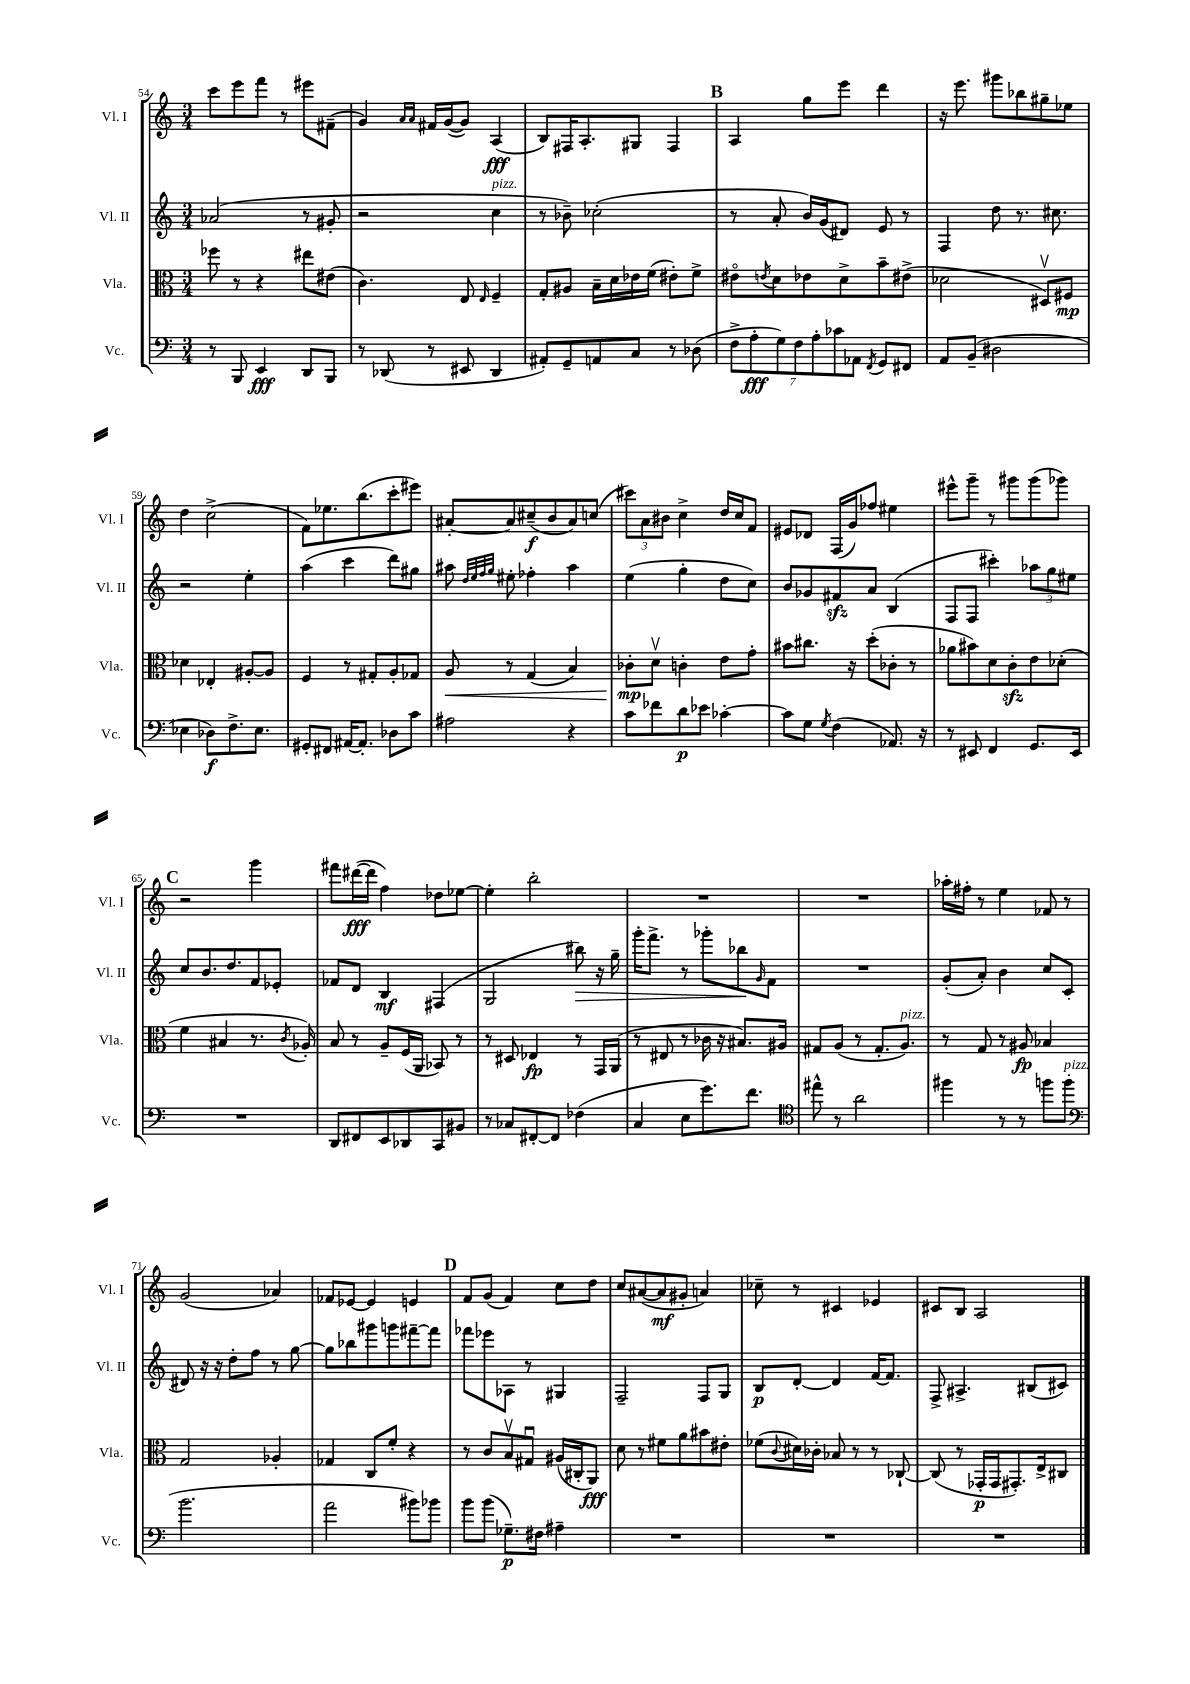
<<
\new StaffGroup <<
\new Staff = "s0" \with { instrumentName = "Vl. I" shortInstrumentName = "Vl. I" } {
    \clef treble \key c \major \numericTimeSignature \time 3/4
    c'''8 e'''8 f'''8 r8 eis'''8 fis'8--( |
    g'4) \grace { a'16 a'16 } fis'16 g'16~( g'8) a4\fff( |
    b8) fis16 a8.-. gis8 fis4 |
    \mark \markup { \bold "B" } a4 g''8 e'''8 d'''4 |
    r16 e'''8. gis'''8 bes''8 gis''8-- ees''8 |
    d''4 c''2->( |
    f'8) ees''8. b''8.( c'''8-. eis'''8) |
    ais'8~-. ais'8 cis''8--\f( b'8 ais'8) c''8( |
    \tuplet 3/2 { cis'''8) a'8 bis'8 } c''4-> d''16 c''16 f'8 |
    eis'8 des'8 f16( g'16) fes''8 eis''4 |
    eis'''8-^ g'''8-- r8 gis'''8 gis'''8( ges'''8) |
    \mark \markup { \bold "C" } r2 g'''4 |
    fis'''8 dis'''16~\fff( dis'''16 f''4) des''8 ees''8~ |
    ees''4-. b''2-. |
    R2. |
    R2. |
    aes''16-. fis''16-. r8 e''4 fes'8 r8 |
    g'2( aes'4) |
    fes'8 ees'8~ ees'4 e'4 |
    \mark \markup { \bold "D" } f'8 g'8( f'4) c''8 d''8 |
    c''8 ais'8~( ais'8\mf gis'8-. a'4) |
    ces''8-- r8 cis'4 ees'4 |
    cis'8 b8 a2 \bar "|." |
}
\new Staff = "s1" \with { instrumentName = "Vl. II" shortInstrumentName = "Vl. II" } {
    \clef treble \key c \major \numericTimeSignature \time 3/4
    aes'2( r8 gis'8-. |
    r2 c''4^\markup { \italic "pizz." } |
    r8 bes'8--) ces''2-.( |
    \mark \markup { \bold "B" } r8 a'8-. b'16) g'16( dis'8) e'8 r8 |
    f4 d''8 r8. cis''8. |
    r2 e''4-. |
    a''4( c'''4 d'''8) gis''8 |
    ais''8 \grace { d''32 e''32 f''32 g''32 } eis''8-. fes''4-. ais''4 |
    e''4( g''4-. d''8 c''8) |
    b'8 ges'8 fis'8\sfz a'8 b4( |
    f8 f8 cis'''4-.) \tuplet 3/2 { aes''8 g''8 eis''8 } |
    \mark \markup { \bold "C" } c''8 b'8. d''8. f'8 ees'8-. |
    fes'8 d'8 b4\mf fis4( |
    g2 bis''8\>) r16 g''16-- |
    g'''16-. f'''8.-> r8 ges'''8-. bes''8\! \grace { g'16 } f'8 |
    R2. |
    g'8-.( a'8-.) b'4 c''8 c'8( |
    dis'8) r16 r16 d''8-. f''8 r8 g''8~ |
    g''8 bes''8 gis'''8 g'''8 fis'''8~-- fis'''8 |
    \mark \markup { \bold "D" } fes'''8 ees'''8 aes8 r8 gis4 |
    f2-- f8 g8 |
    b8\p d'8~-. d'4 f'16~ f'8. |
    f8-> ais4.-> bis8( cis'8) \bar "|." |
}
\new Staff = "s2" \with { instrumentName = "Vla." shortInstrumentName = "Vla." } {
    \clef alto \key c \major \numericTimeSignature \time 3/4
    fes''8 r8 r4 eis''8 eis'8( |
    c'4.) e8 \grace { e16 } f4-- |
    g8-. ais8 b16-- d'16 ees'16 f'16( eis'8-.) f'8-> |
    \mark \markup { \bold "B" } eis'8\flageolet \acciaccatura { e'8 } d'8 ees'8 d'8-> b'8-- eis'8->( |
    des'2 dis8\upbow) fis8\mp |
    des'4 ees4-. ais8~-. ais8 |
    f4 r8 gis8-. a8-. ges8 |
    a8\< r8 g4( b4) |
    ces'8-.\mp\! d'8\upbow c'4-. e'8 g'8-. |
    bis'8 cis''8. r16 d''8-.( ces'8-. r8 |
    aes'8 bis'8) d'8 c'8-.\sfz e'8 des'8-.( |
    \mark \markup { \bold "C" } f'4 bis4 r8. \acciaccatura { c'8 } aes16-.) |
    b8 r8 a8-- f16( a,16 bes,8) r8 |
    r8 dis8 ees4\fp r8 g,16 a,16( |
    r8 eis8 r8 ces'16 r16 bis8.) ais16 |
    gis8 a8( r8 gis8.-. a8.^\markup { \italic "pizz." }) |
    r8 g8 r8 ais8\fp bes4 |
    g2 aes4-. |
    ges4 c8 f'8-. r4 |
    \mark \markup { \bold "D" } r8 c'8 b8\upbow gis8\downbow ais16( cis16-. a,8\fff) |
    d'8 r8 fis'8 a'8 bis'8 eis'8-. |
    fes'8( \appoggiatura { c'8 } dis'16) ces'16-. bes8 r8 r8 ces8~-! |
    ces8( r8 ges,16-.\p ges,16 gis,8.-.) e16-> cis8 \bar "|." |
}
\new Staff = "s3" \with { instrumentName = "Vc." shortInstrumentName = "Vc." } {
    \clef bass \key c \major \numericTimeSignature \time 3/4
    r8 b,,8 e,4\fff d,8 b,,8 |
    r8 des,8( r8 eis,8 des,4 |
    ais,8-.) g,8-- a,8 c8 r8 des8( |
    \mark \markup { \bold "B" } \tuplet 7/4 { f8-> a8-.\fff g8) f8 a8-. ces'8 aes,8 } \acciaccatura { f,8 } g,8 fis,8 |
    a,8 b,8--( dis2 |
    ees4 des8\f) f8.-> ees8. |
    gis,8-. fis,8 ais,16~ ais,8.-. des8 c'8 |
    ais2 r4 |
    c'8 fes'8 d'8\p ees'8 ces'4~-. |
    ces'8 g8 \acciaccatura { g8 } f4( aes,8.) r16 |
    r8 eis,8 f,4 g,8. eis,16 |
    \mark \markup { \bold "C" } R2. |
    d,8 fis,8 e,8 des,8 c,8 bis,8 |
    r8 ces8 fis,8~-. fis,8 fes4( |
    c4 e8 g'8.) f'8. |
    \clef tenor eis''8-^ r8 a'2 |
    fis''4 r8 r8 f''8 f''8^\markup { \italic "pizz." }( |
    \clef bass b'2. |
    a'2 bis'8) bes'8 |
    \mark \markup { \bold "D" } b'8 b'8( ges8.--\p) fis16 ais4-- |
    R2. |
    R2. |
    R2. \bar "|." |
}
>>
>>
\layout { \context { \Score currentBarNumber = #54 } }
